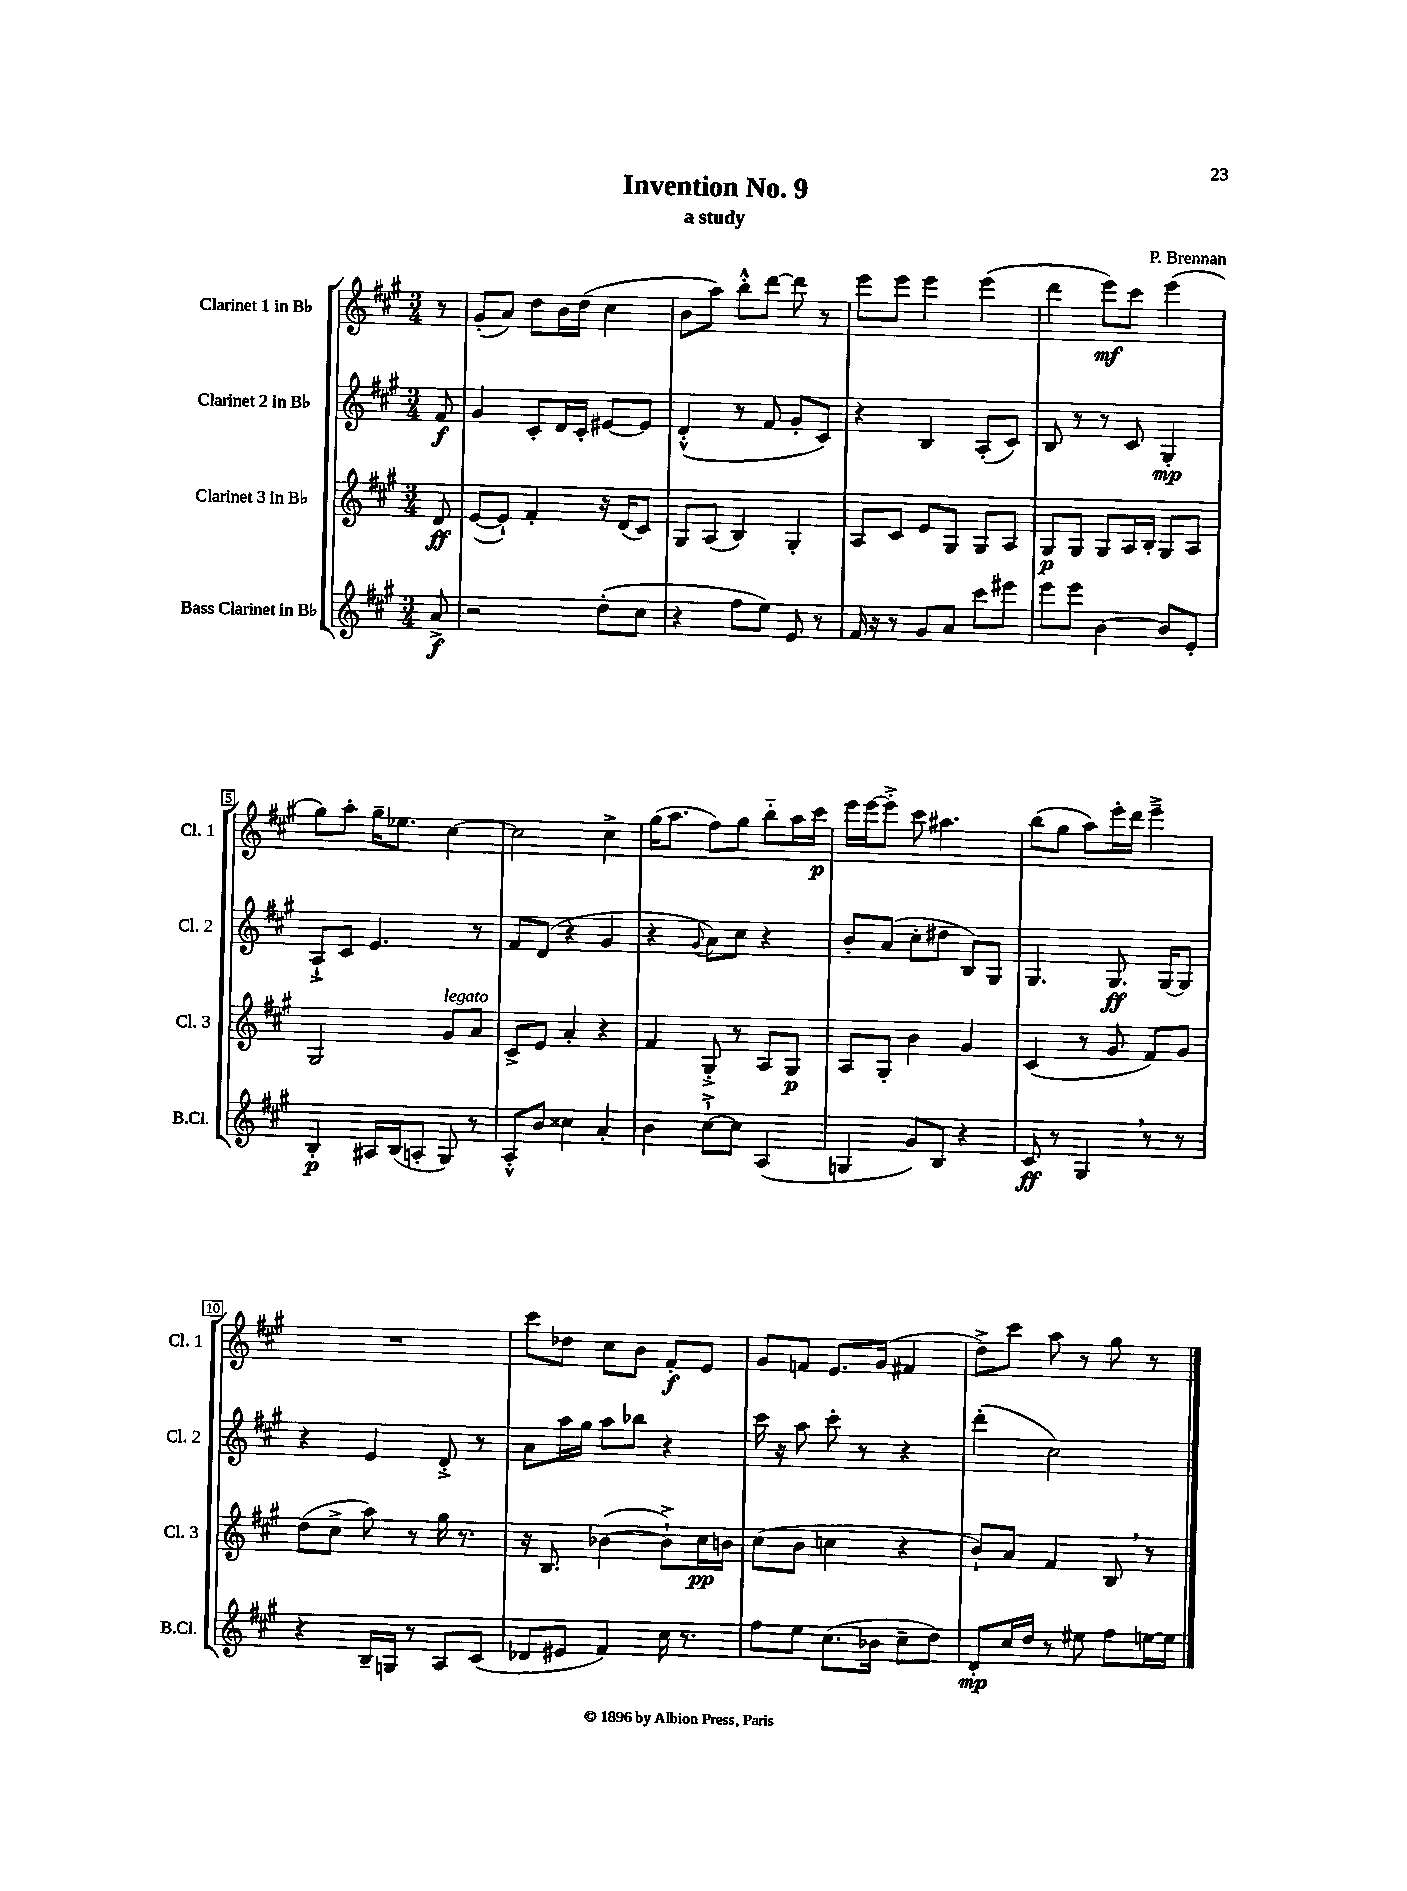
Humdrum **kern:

**kern	**dynam	**kern	**dynam	**kern	**dynam	**kern	**dynam
*part4	*part4	*part3	*part3	*part2	*part2	*part1	*part1
*staff4	*staff4	*staff3	*staff3	*staff2	*staff2	*staff1	*staff1
*I"Bass Clarinet in B♭	*	*I"Clarinet 3 in B♭	*	*I"Clarinet 2 in B♭	*	*I"Clarinet 1 in B♭	*
*I'B.Cl.	*	*I'Cl. 3	*	*I'Cl. 2	*	*I'Cl. 1	*
*clefG2	*	*clefG2	*	*clefG2	*	*clefG2	*
*k[f#c#g#]	*	*k[f#c#g#]	*	*k[f#c#g#]	*	*k[f#c#g#]	*
*M3/4	*	*M3/4	*	*M3/4	*	*M3/4	*
=	=	=	=	=	=	=	=
8a^/	f	8d/	ff	8f#/	f	8r	.
=1	=1	=1	=1	=1	=1	=1	=1
2r	.	([8e/L	.	4g#/	.	(8g#'/L	.
.	.	8e`/J])	.	.	.	8a/J)	.
.	.	4f#'/	.	8c#'/L	.	8dd\L	.
.	.	.	.	16d/L	.	16b\L	.
.	.	.	.	16c#'/JJ	.	(16dd\JJ	.
(8dd'\L	.	16r	.	[8e#X/L	.	4cc#\	.
.	.	(16d/KL	.	.	.	.	.
8cc#\J	.	8c#/J)	.	8e#/J]	.	.	.
=2	=2	=2	=2	=2	=2	=2	=2
4r	.	8G#/L	.	(4d'^^/	.	8b\L	.
.	.	(8A/J	.	.	.	8aa\J)	.
8ff#\L	.	4B/)	.	8r	.	8bb'^^\L	.
8ee\J)	.	.	.	8f#/	.	[8ddd\J	.
8e/	.	4G#'/	.	8g#'/L	.	8ddd\]	.
8r	.	.	.	8c#/J)	.	8r	.
=3	=3	=3	=3	=3	=3	=3	=3
16f#/	.	8A/L	.	4r	.	8eee\L	.
16r	.	.	.	.	.	.	.
8r	.	8c#/J	.	.	.	8eee\J	.
8g#/L	.	8e/L	.	4B/	.	4eee\	.
8a/J	.	8G#/J	.	.	.	.	.
8ccc#\L	.	8G#/L	.	(8A'/L	.	(4eee\	.
8eee#X\J	.	8A/J	.	8c#/J)	.	.	.
=4	=4	=4	=4	=4	=4	=4	=4
8eee\L	.	8G#/L	p	8B/	.	4ddd\	.
8eee\J	.	8G#/J	.	8r	.	.	.
[4b\	.	8G#/L	.	8r	.	8eee\L)	mf
.	.	16A/L	.	8c#/	.	8ccc#\J	.
.	.	16B'/JJ	.	.	.	.	.
8b/L]	.	8G#/L	.	4G#'/	mp	(4eee\	.
8e'/J	.	8A/J	.	.	.	.	.
!!LO:LB:g=z
=5	=5	=5	=5	=5	=5	=5	=5
4B'/	p	2G#/	.	8A`^/L	.	8gg#\L)	.
.	.	.	.	8c#/J	.	8aa'\J	.
16A#X/LL	.	.	.	4.e/	.	16gg#~\KL	.
(16B/J	.	.	.	.	.	8.ee-X\J	.
8An'/J	.	.	.	.	.	.	.
!	!	!LO:TX:a:i:t=legato	!	!	!	!	!
8G#/)	.	8g#/L	.	.	.	[4cc#\	.
8r	.	8a/J	.	8r	.	.	.
=6	=6	=6	=6	=6	=6	=6	=6
8A'^^/L	.	8c#^/L	.	8f#/L	.	2cc#\]	.
8b/J	.	8e/J	.	(8d/J	.	.	.
4cc##X\	.	4a'/	.	4r	.	.	.
4a'/	.	4r	.	4g#/	.	4cc#^\	.
=7	=7	=7	=7	=7	=7	=7	=7
4b\	.	4f#/	.	4r	.	(16gg#\KL	.
.	.	.	.	.	.	8.aa\J	.
.	.	.	.	8qqg#/	.	.	.
[8cc#`^\L	.	8G#'^/	.	8a\L)	.	8ff#\L)	.
8cc#\J]	.	8r	.	8cc#\J	.	8gg#\J	.
(4A/	.	8A/L	.	4r	.	8bb\L	.
.	.	8G#/J	p	.	.	16aa\L	.
.	.	.	.	.	.	16ccc#\JJ	p
=8	=8	=8	=8	=8	=8	=8	=8
4Gn/	.	8A/L	.	8b'/L	.	16eee\LL	.
.	.	.	.	.	.	[16eee\J	.
.	.	8G#'/J	.	(8a/J	.	8eee'^\J]	.
8g#/L)	.	4b\	.	8cc#'\L	.	8ccc#\	.
8B/J	.	.	.	8dd#X\J	.	4.aa#X\	.
4r	.	4g#/	.	8B/L)	.	.	.
.	.	.	.	8G#/J	.	.	.
=9	=9	=9	=9	=9	=9	=9	=9
8c#/	ff	(4c#/	.	4.G#/	.	(8bb\L	.
8r	.	.	.	.	.	8gg#\J	.
4G#,/	.	8r	.	.	.	8aa\L)	.
.	.	8g#/	.	8.G#/	ff	16eee'\L	.
.	.	.	.	.	.	16ddd\JJ	.
8r	.	8f#/L)	.	.	.	4eee~^\	.
.	.	.	.	[16G#/KL	.	.	.
8r	.	8g#/J	.	8G#/J]	.	.	.
!!LO:LB:g=z
=10	=10	=10	=10	=10	=10	=10	=10
4r	.	(8dd\L	.	4r	.	2.r	.
.	.	8cc#^\J	.	.	.	.	.
16B~/LL	.	8aa\)	.	4e/	.	.	.
16Gn/JJ	.	.	.	.	.	.	.
8r	.	8r	.	.	.	.	.
8A/L	.	16gg#\	.	8d'^/	.	.	.
.	.	8.r	.	.	.	.	.
(8c#/J	.	.	.	8r	.	.	.
=11	=11	=11	=11	=11	=11	=11	=11
8d-X/L	.	16r	.	8a\L	.	8ccc#\L	.
.	.	8.B/	.	.	.	.	.
8e#X/J	.	.	.	16aa\L	.	8dd-X\J	.
.	.	.	.	16gg#\JJ	.	.	.
4f#/)	.	([4b-X\	.	8aa\L	.	8cc#\L	.
.	.	.	.	8bb-X\J	.	8b\J	.
16cc#\	.	8b-`^\L])	.	4r	.	8f#'/L	f
8.r	.	.	.	.	.	.	.
.	.	16cc#\L	pp	.	.	8e/J	.
.	.	16bn\JJ	.	.	.	.	.
=12	=12	=12	=12	=12	=12	=12	=12
8ff#\L	.	(8cc#\L	.	16ccc#\	.	8g#/L	.
.	.	.	.	16r	.	.	.
8ee\J	.	8b\J	.	8aa\	.	8fn/J	.
(8.cc#\L	.	4ccn\	.	8ccc#'\	.	8.e/L	.
.	.	.	.	8r	.	.	.
16b-X\Jk	.	.	.	.	.	(16g#/Jk	.
8cc#~\L	.	4r	.	4r	.	4f#X/	.
8dd\J)	.	.	.	.	.	.	.
=13	=13	=13	=13	=13	=13	=13	=13
8d'/L	mp	8b`/L)	.	(4ddd'\	.	8dd^\L)	.
16cc#/L	.	8a/J	.	.	.	8ccc#\J	.
16dd/JJ	.	.	.	.	.	.	.
8r	.	4f#/	.	2cc#\)	.	8aa\	.
8ee#X\	.	.	.	.	.	8r	.
8ff#\L	.	8B,/	.	.	.	8gg#\	.
[16een\L	.	8r	.	.	.	8r	.
16ee\JJ]	.	.	.	.	.	.	.
==	==	==	==	==	==	==	==
*-	*-	*-	*-	*-	*-	*-	*-
